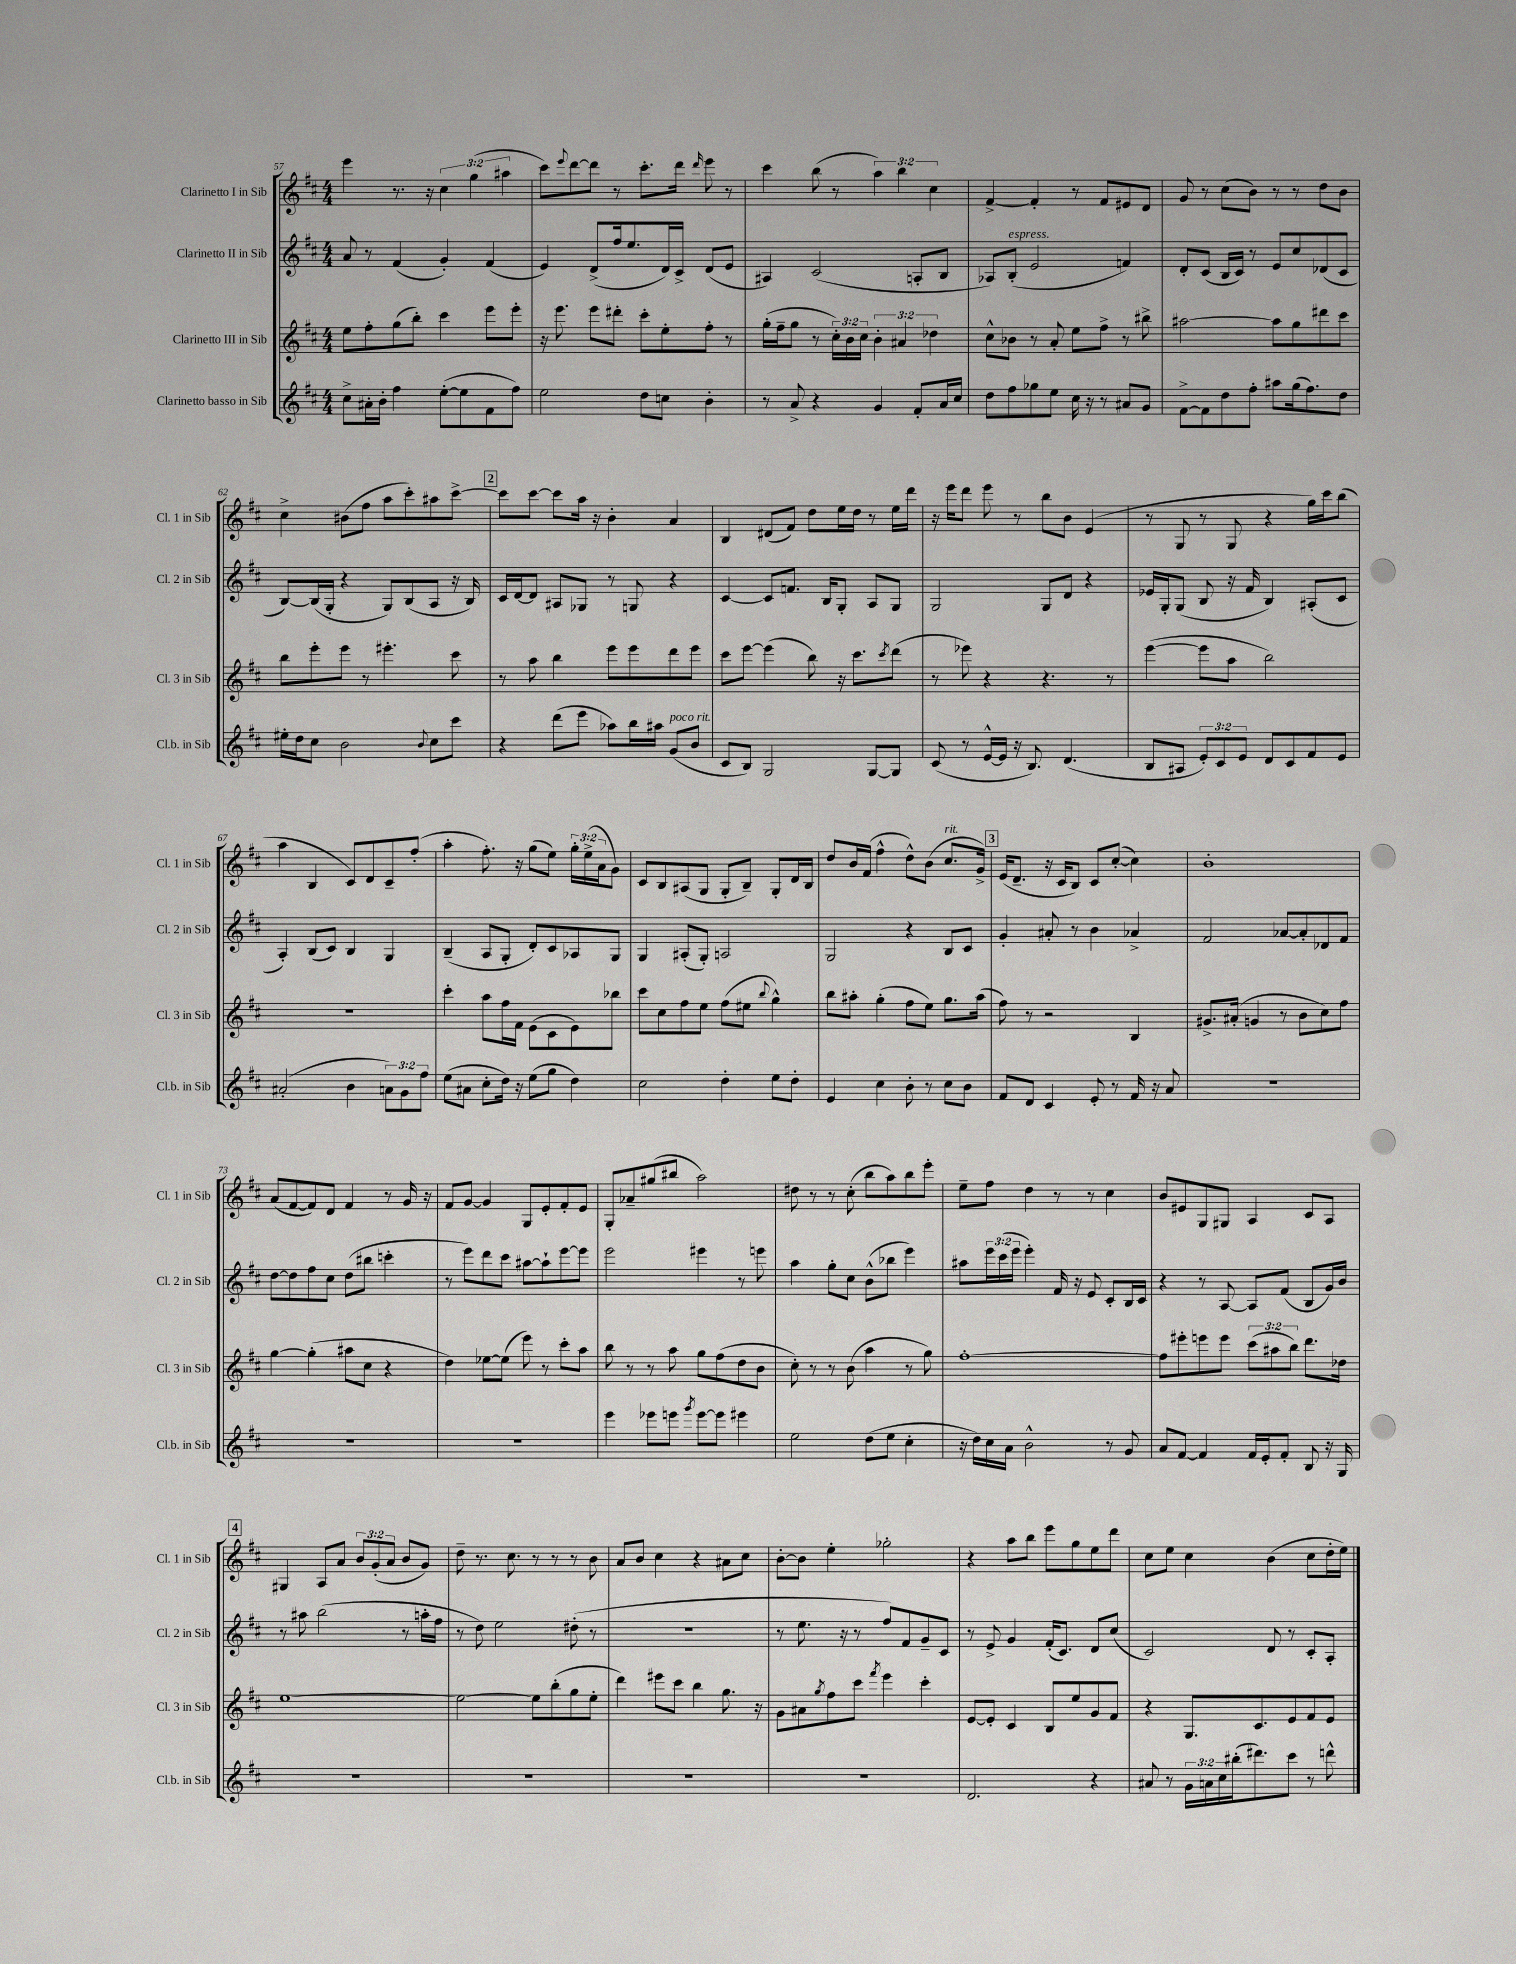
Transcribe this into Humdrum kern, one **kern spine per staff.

**kern	**kern	**kern	**kern
*staff4	*staff3	*staff2	*staff1
*clefG2	*clefG2	*clefG2	*clefG2
*k[f#c#]	*k[f#c#]	*k[f#c#]	*k[f#c#]
*M4/4	*M4/4	*M4/4	*M4/4
8cc#^	8ee	8a	4eee
16a#'	8ff#'	8r	.
16b'	.	.	.
4ff#	(8gg	(4f#	8.r
.	8bb')	.	.
.	.	.	16r
([8ee'	4ccc#	4g')	6cc#
8ee]	.	.	.
.	.	.	(6gg
8f#	8eee	(4f#	.
.	.	.	6aa#
8ff#)	8eee'	.	.
=	=	=	=
2ee	16r	4e)	8ccc#)
.	8.eee	.	.
.	.	.	8qqeee
.	.	.	[8ddd
.	8eee	(8d^	8ddd]
.	8ddd#'	16ff#	8r
.	.	8.ee	.
8dd	8ccc#'	.	8.ccc#'
8cc	8ee'	16d)	.
.	.	16c#^	16ddd
.	.	.	16qqddd
4b'	8ff#'	(8d	8eee
.	8r	8e	8r
=	=	=	=
8r	(16gg'	4A#)	4ccc#
.	16ff#~	.	.
8a^	8gg	.	.
4r	8r	(2c#	(8bb
.	24cc#')	.	8r
.	24b	.	.
.	24cc#	.	.
4g	6b'	.	6aa)
.	6a#	.	6bb
8f#'	.	8A'	.
.	6dd-	.	6cc#
16a	.	8B	.
16cc#	.	.	.
=	=	=	=
8dd	8cc#^^	8A-)	[4f#^
8ff#	8b-	(8B'	.
8gg-	8r	2e	4f#']
8ee	8a'	.	.
16cc#	8ee	.	8r
16r	.	.	.
8r	8ff#^	.	8f#
8a#	8r	4f)	8e#
8g	8bb#^	.	8d
=	=	=	=
[8f#^	[2aa#	8d'	8g
8f#]	.	(8c#	8r
8dd	.	16B	(8cc#
.	.	16c#)	.
8ff#'	.	8r	8b)
8aa#	8aa#]	8e	8r
(16gg	8gg	8cc#	8r
8.ff#)	.	.	.
.	8ddd#	(8d-	8dd
8dd	8ccc#	8c#	8b
=	=	=	=
16ee#'	8bb	[8B)	4cc#^
16dd	.	.	.
8cc#	8eee'	(16B]	.
.	.	16G'	.
2b	8eee	4r	(8b#
.	8r	.	8ff#
.	4.eee#'	8G)	8aa
.	.	(8B	8ccc#')
8qqb	.	.	.
8cc#	.	8A	8aa#
8ccc#	8ccc#	16r	[8ccc#^
.	.	16B)	.
=	=	=	=
4r	8r	16c#	8ccc#]
.	.	[16d	.
.	8aa	8d]	[8ccc#
(8ddd	4bb	8A#	8ccc#]
8eee	.	8G-	16aa
.	.	.	16r
8aa-)	8eee	8r	4b'
16bb	8eee	8G	.
16aa#	.	.	.
(8g	8ddd	4r	4a
8b	8eee	.	.
=	=	=	=
8c#	8ccc#	[4c#	4B
8B)	[8eee	.	.
2G	(4eee]	8c#]	(8d#
.	.	8.f	8f#)
.	8bb)	.	8dd
.	.	16B	.
.	16r	8G'	16ee
.	8.ccc#	.	16dd
[8G	.	8A	8r
.	8qccc#	.	.
8G]	(8ddd	8G	16ee
.	.	.	16ddd
=	=	=	=
(8c#	8r	2G	16r
.	.	.	16eee
8r	8eee-)	.	8ddd
[16e^^	4r	.	8eee
16e]	.	.	.
16r	.	.	8r
8.B)	.	.	.
.	4.r	8G	8bb
(4.d	.	8d	8b
.	.	4r	(4e
.	8r	.	.
=	=	=	=
8B	([4eee	16e-	8r
.	.	16G'	.
8A#	.	(8G	8G
12e')	8eee]	8B	8r
12c#	.	.	.
.	8aa	16r	8G
12e	.	.	.
.	.	16f#	.
8d	2bb)	4B)	4r
8c#	.	.	.
8f#	.	(8A#'	16gg)
.	.	.	16ccc#
8e	.	8c#	(8bb
=	=	=	=
(2a#'	1r	4A')	4aa
.	.	(8B	4B
.	.	8c#)	.
4b	.	4B	8c#)
.	.	.	8d
12a)	.	4G	8c#~
12g	.	.	.
.	.	.	(8ff#'
12ff#	.	.	.
=	=	=	=
(8ee	4ccc#'	(4B~	4aa'
8a#	.	.	.
8cc#'	8aa	8A	8.ff#')
16dd)	16ff#	8G'	.
16r	16f#	.	16r
(8ee	(8e	8d')	(8gg
8gg	8c#	8c#	8ee)
4dd)	8e)	8A-	24gg'
.	.	.	(24ee^
.	.	.	24a
.	8bb-	8G	8g)
=	=	=	=
2cc#	8ccc#	4G	8c#
.	8cc#	.	8B
.	8ff#	(8A#'	(8A#
.	8ee	8G')	8G
4dd'	(8ff#	2A	8G'
.	8ee#	.	8B~)
.	8qqbb	.	.
8ee	4gg^^)	.	8G'
8dd'	.	.	16d
.	.	.	16B
=	=	=	=
4e	8bb	2G	8dd
.	8aa#'	.	16b
.	.	.	(16f#
4cc#	(4gg'	.	4ff#^^
8b'	8ff#	4r	8dd^^)
8r	8ee)	.	(8b
8cc#	8.gg	8B	8.cc#
8b	.	8c#	.
.	(16aa#	.	16g^)
=	=	=	=
8f#	8ff#)	4g'	(16e
.	.	.	8.d~
8d	8r	.	.
4c#	2r	8a#'	16r
.	.	.	16c#
.	.	8r	8B)
8e'	.	4b	8c#
8r	.	.	([8cc#'
16f#	4B	4a-^	4cc#])
16r	.	.	.
8a	.	.	.
=	=	=	=
1r	8.g#^	2f#	1b'
.	(16a#'	.	.
.	4g	.	.
.	8r	[8a-	.
.	8b	8a-']	.
.	8cc#)	8d-	.
.	8ff#	8f#	.
=	=	=	=
1r	[4gg	[8dd	(8a
.	.	8dd]	[8f#
.	(4gg']	8ff#	8f#])
.	.	8cc#	8d
.	8aa#	(8dd	4f#
.	8cc#	8bb#	.
.	4r	4ccc'	8r
.	.	.	16g
.	.	.	16r
=	=	=	=
1r	4dd)	8r	8f#
.	.	8eee)	[8g
.	[8ee-	8ddd	4g]
.	(8ee-]	8ccc#	.
.	8eee)	[8aa#	8G
.	8r	8aa#`]	8e'
.	8ccc#'	[8eee	8f#'
.	8aa	8eee]	8e
=	=	=	=
4eee	8bb	2eee	8G'
.	8r	.	8a-~
8eee-	8r	.	(8gg#
8eee	8aa	.	8bb#
8qggg	.	.	.
[8eee	8gg	4eee#	2aa)
8eee]	(8ff#	.	.
4eee#	8dd	8r	.
.	8b	8eee	.
=	=	=	=
2ee	8cc#')	4aa	8dd#
.	8r	.	8r
.	8r	8gg'	8r
.	(8b	8cc#	(8cc#'
(8dd	4aa	(8b^^	8bb
8ee	.	8bb-	8aa)
4cc#'	8r	4eee)	8bb
.	8gg)	.	8eee'
=	=	=	=
16r	[1ff#'	8aa#	8ee~
16dd)	.	.	.
16cc#	.	24eee	8ff#
.	.	(24ccc#	.
16a	.	.	.
.	.	24eee	.
2b^^	.	4eee')	4dd
.	.	16f#	8r
.	.	16r	.
.	.	8e	8r
8r	.	8c#'	4cc#
8g	.	16B	.
.	.	16c#	.
=	=	=	=
8a	8ff#]	4r	8b
[8f#	8eee#'	.	8e#
4f#]	8eee	8r	8G
.	8eee	[8A	8G#
16f#	(12ccc#	8A]	4A
16e'	.	.	.
.	12aa#	.	.
8f#'	.	(8f#	.
.	12bb)	.	.
8B	8.ddd	8B	8c#
16r	.	16g)	8A
16G	16dd-	16b	.
=	=	=	=
1r	[1ee	8r	4G#
.	.	8aa#	.
.	.	(2bb	8A
.	.	.	8a
.	.	.	12b
.	.	.	(12g'
.	.	.	12a
.	.	8r	8b
.	.	16aa'	8g)
.	.	16ff#	.
=	=	=	=
1r	2ee_	8r	8dd~
.	.	8dd)	8.r
.	.	2ee	.
.	.	.	8.cc#
.	8ee]	.	8r
.	(8bb'	.	8r
.	8gg	(8dd#'	8r
.	8ee'	8r	8b
=	=	=	=
1r	4ddd)	1r	8a
.	.	.	8b
.	8eee#	.	4cc#
.	8ccc#	.	.
.	4bb	.	4r
.	8.gg	.	8a#
.	.	.	8cc#
.	16r	.	.
=	=	=	=
1r	8g	8r	[8b'
.	8a#	8.ee	8b]
.	8qgg	.	.
.	8ff#	.	4ee'
.	.	16r	.
.	8ccc#	8r	.
.	8qfff#	.	.
.	4eee	8ff#)	2gg-'
.	.	8f#	.
.	4ccc#'	8g~	.
.	.	8c#	.
=	=	=	=
2.d	[8e	8r	4r
.	8e']	8e^	.
.	4c#	4g	8aa
.	.	.	8bb
.	8B	(16f#'	8eee
.	.	8.c#)	.
.	8ee	.	8gg
4r	8g	8d	8ee
.	8f#	(8cc#	8ddd
=	=	=	=
8a#	4r	2c#)	8cc#
8r	.	.	8ee
24g	8.G	.	4cc#
24a	.	.	.
24cc#	.	.	.
(16bb#'	.	.	.
8.ddd#)	8.c#	.	.
.	.	8d	(4b
8ccc#	8e	8r	.
8r	8f#	8c#'	8cc#
8ddd^^	8e	8A'	16dd'
.	.	.	16ee)
==	==	==	==
*-	*-	*-	*-
